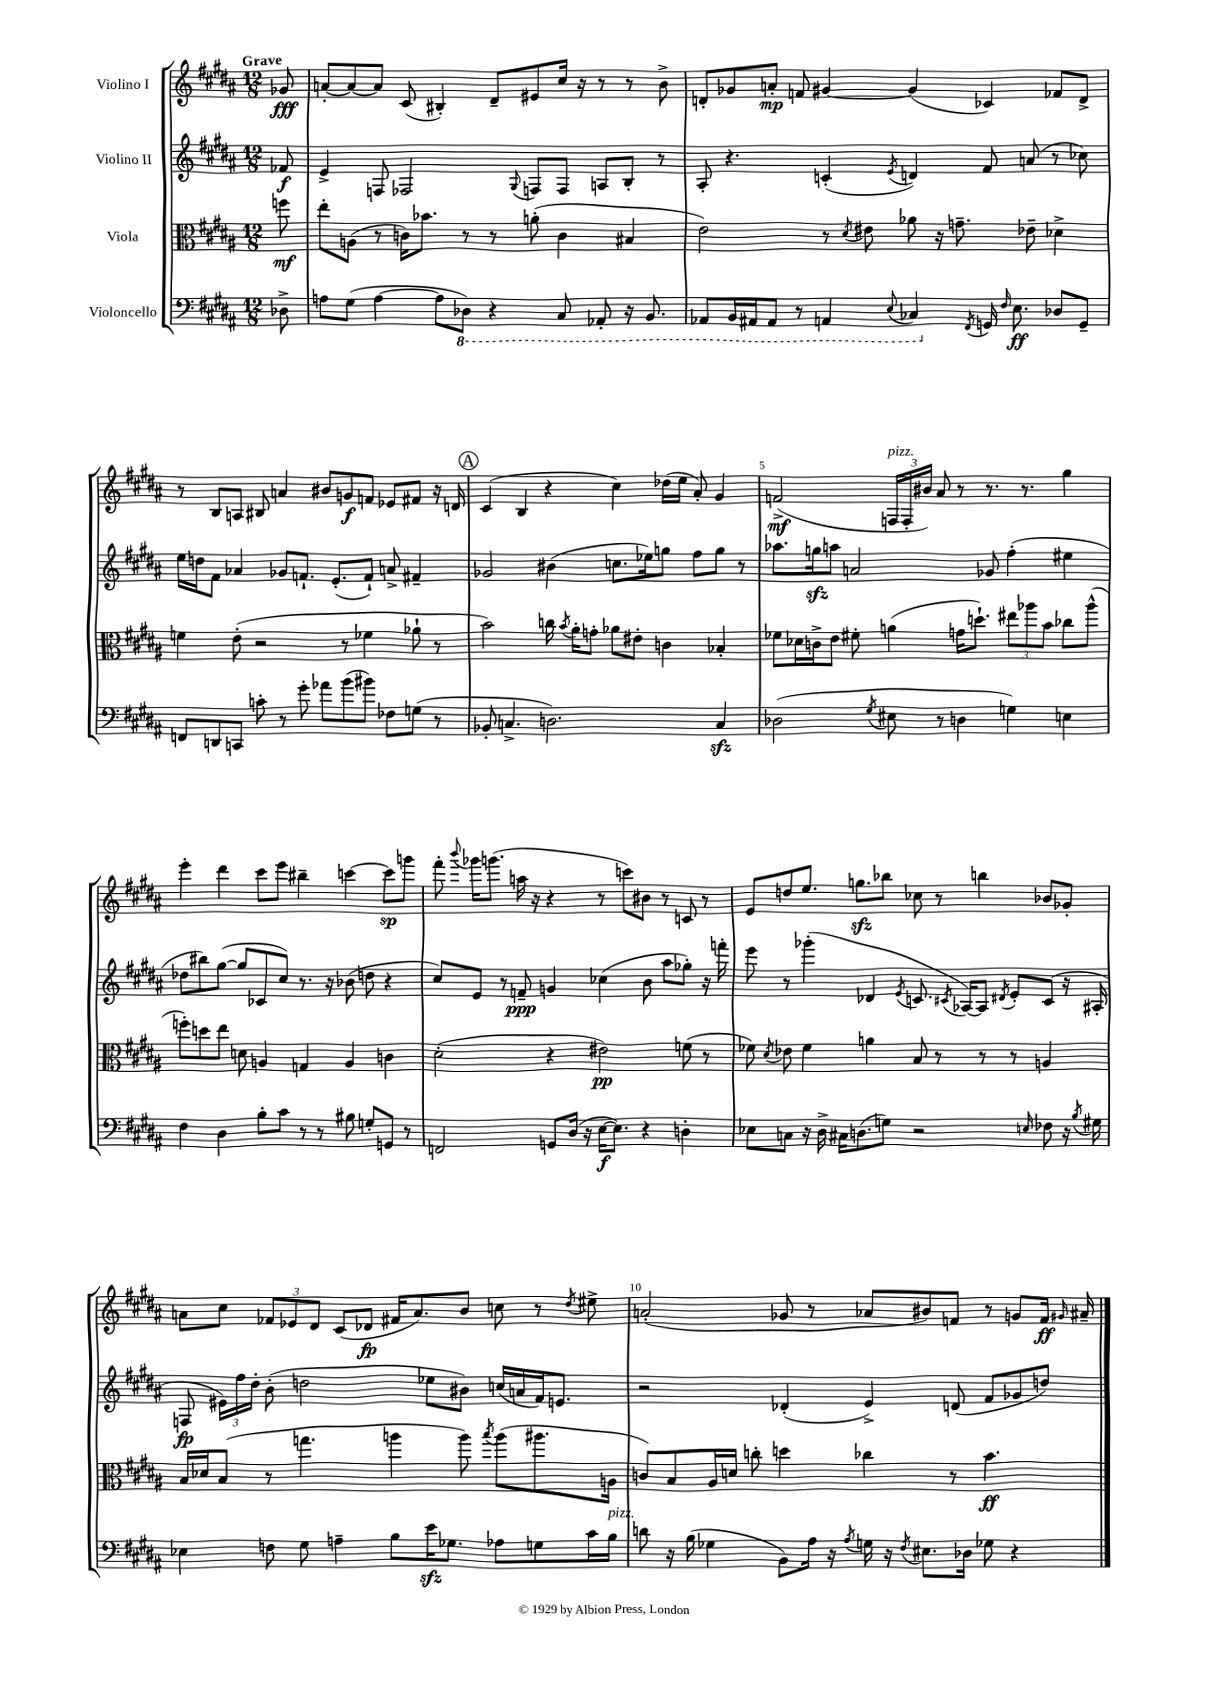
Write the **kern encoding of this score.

**kern	**kern	**kern	**kern
*staff4	*staff3	*staff2	*staff1
*clefF4	*clefC3	*clefG2	*clefG2
*k[f#c#g#d#a#]	*k[f#c#g#d#a#]	*k[f#c#g#d#a#]	*k[f#c#g#d#a#]
*M12/8	*M12/8	*M12/8	*M12/8
8D-^	8ff	8f-	8g-
=	=	=	=
8A	8ee'	4e^	[8a'
(8G#	(8A	.	8a_
[4A	8r	8F	8a]
.	16c)	2F-	(8c#
.	8.b-	.	.
8A]	.	.	4B#')
8DD-)	8r	.	.
4r	8r	.	8d#~
.	.	8qqG#	.
.	(8a'	8F	8e#
8CC#	4c	8F	16cc#
.	.	.	16r
8AAA-'	.	8A	8r
16r	4B#	8B'	8r
8.BBB	.	.	.
.	.	8r	8b^
=	=	=	=
8AAA-	2e)	8A#'	8d'
16BBB	.	4.r	8g-
16AAA#	.	.	.
8AAA#	.	.	8a'
8r	.	.	8f
4AAA	8r	(4c'	[4g#
.	8qd#	.	.
.	8e#	.	.
8qqEE	.	8qe	.
4CC-	8a-	4d)	(4g#]
.	16r	.	.
.	8.g~	.	.
8qFF#	.	.	.
16GG	.	8f#	4c-)
16qqF#	.	.	.
8.E	.	.	.
.	8e-~	(8a	.
8D-	4d-^	8r	8f-
8GG~	.	8cc-)	8d^
=	=	=	=
8FF	4f	16ee	8r
.	.	16dd	.
8DD	.	8f#	8B
8CC	(8e'	4a-	8A
8c'	2r	.	8B#
8r	.	8g-	4a
8g#'	.	8.f`	.
8a-	.	.	8b#
.	.	(8.e'	.
(8b	8r	.	8g
8b#)	4f-	8f`)	8f
8F-	.	8a^	8e-
(8G	8a-`	4f#~	8f#
8r	8r	.	16r
.	.	.	16d
=	=	=	=
8BB-'	2b)	2g-	(4c#
4.C^	.	.	.
.	.	.	4B
2.D)	16cc	(4b#	4r
.	8qb	.	.
.	16a#'	.	.
.	8g'	.	.
.	8a-	8.cc	4cc#)
.	8e#'	.	.
.	.	16ee-)	.
.	4c	8gg	(16dd-
.	.	.	16ee
.	.	8ff#	8a#')
4C	4B-'	8gg	4g#
.	.	8r	.
=	=	=	=
(2D-	8f-	8.aa-	(2f^
.	16d-	.	.
.	16c^	16gg	.
.	8e	8aa	.
.	8f#'	2a	.
8qG#	.	.	.
8E#	(4a	.	24F
.	.	.	24F'
.	.	.	24b#)
8r	.	.	8a#
4D	16g	.	8r
.	8.dd`)	.	.
.	.	8g-	8.r
4G)	12ee#	(4ff#'	.
.	.	.	8.r
.	12aa-	.	.
.	12b	.	.
4E	8cc-	4ee#	4gg#
.	(8aa-^^	.	.
=	=	=	=
4F#	8ff')	8dd-	4eee'
.	8dd	8bb#)	.
4D#	8ee	([8gg#	4ddd#
.	8d	8gg#]	.
8B'	4A	8c-	8ccc#
8c#	.	8cc#)	8eee
8r	4G	8.r	4bb#~
8r	.	.	.
.	.	16r	.
8B#	4A	(8b-	[4ccc
8G'	.	8dd	.
8GG	4c	4r	8ccc]
8r	.	.	8ggg
=	=	=	=
2FF	(2d#'	8cc#)	8fff#'
.	.	.	8qqbbb
.	.	8e	16ggg-
.	.	.	(8.ggg
.	.	8r	.
.	.	8f~	16aa
.	.	.	16r
8GG	4r	4g	4r
(16D#	.	.	.
16r	.	.	.
[16E	2e#)	(4cc-	8r
8.E])	.	.	.
.	.	.	8ccc)
4r	.	8b	8b#
.	.	8aa#	8r
4D'	(8f	8gg-')	8c
.	8r	16r	8r
.	.	16fff'	.
=	=	=	=
8E-	8f-)	8eee	8e
.	8qd#	.	.
8C	8e-	8r	8dd
16r	4f-	(4ggg-'	8.ee
16D#^	.	.	.
16C#	.	.	.
(8.D	.	.	8.gg
.	4a	4d-	.
8G)	.	.	8bb-
.	.	8qe	.
2r	8B	8.c	8cc-
.	8r	.	8r
.	.	8qc#	.
.	.	[16A-)	.
.	8r	8A-]	4bb
.	.	8qd#	.
.	8r	8e'	.
16qqE	.	.	.
8F-	4A	(8c#	8b-
16r	.	16r	8g-'
8qB	.	.	.
16G#	.	16A#'	.
=	=	=	=
4E-	16B	8F	8a
.	16d-	.	.
.	(8B	24e#)	8cc#
.	.	24ff#	.
.	.	24dd#'	.
8F	8r	(8b'	12f-
.	.	.	12e-
8G#	4.gg	2dd	.
.	.	.	12d#
4A~	.	.	(8c#
.	.	.	8d-
8B	4aa	.	16f#
.	.	.	8.a)
16e	.	8ee-	.
8.G-	.	.	.
.	8aa)	8b#)	8b
.	8qbb	.	.
8A-	(8aa	(16cc	8cc
.	.	16a	.
8G	8.aa#	16f#)	8r
.	.	8.e	.
.	.	.	8qdd#
16c#	.	.	8ee#^
16B	16A	.	.
=	=	=	=
8d	8c)	2r	(2a'
16r	8B	.	.
(16B	.	.	.
4G-	16A#	.	.
.	16d	.	.
.	8cc'	.	.
8BB)	4dd	(4d-'	8g-
16A#	.	.	8r
16r	.	.	.
8qA#	.	.	.
16G	4cc-	4e^)	8a-
16r	.	.	.
8qF#	.	.	.
8.E#	.	.	8b#)
.	8r	(8d	8f
16D-	.	.	.
8G-	4.b	8f#	8r
4r	.	8g-	8g
.	.	8dd)	16f
.	.	.	16qqg#
.	.	.	16a#~
==	==	==	==
*-	*-	*-	*-
